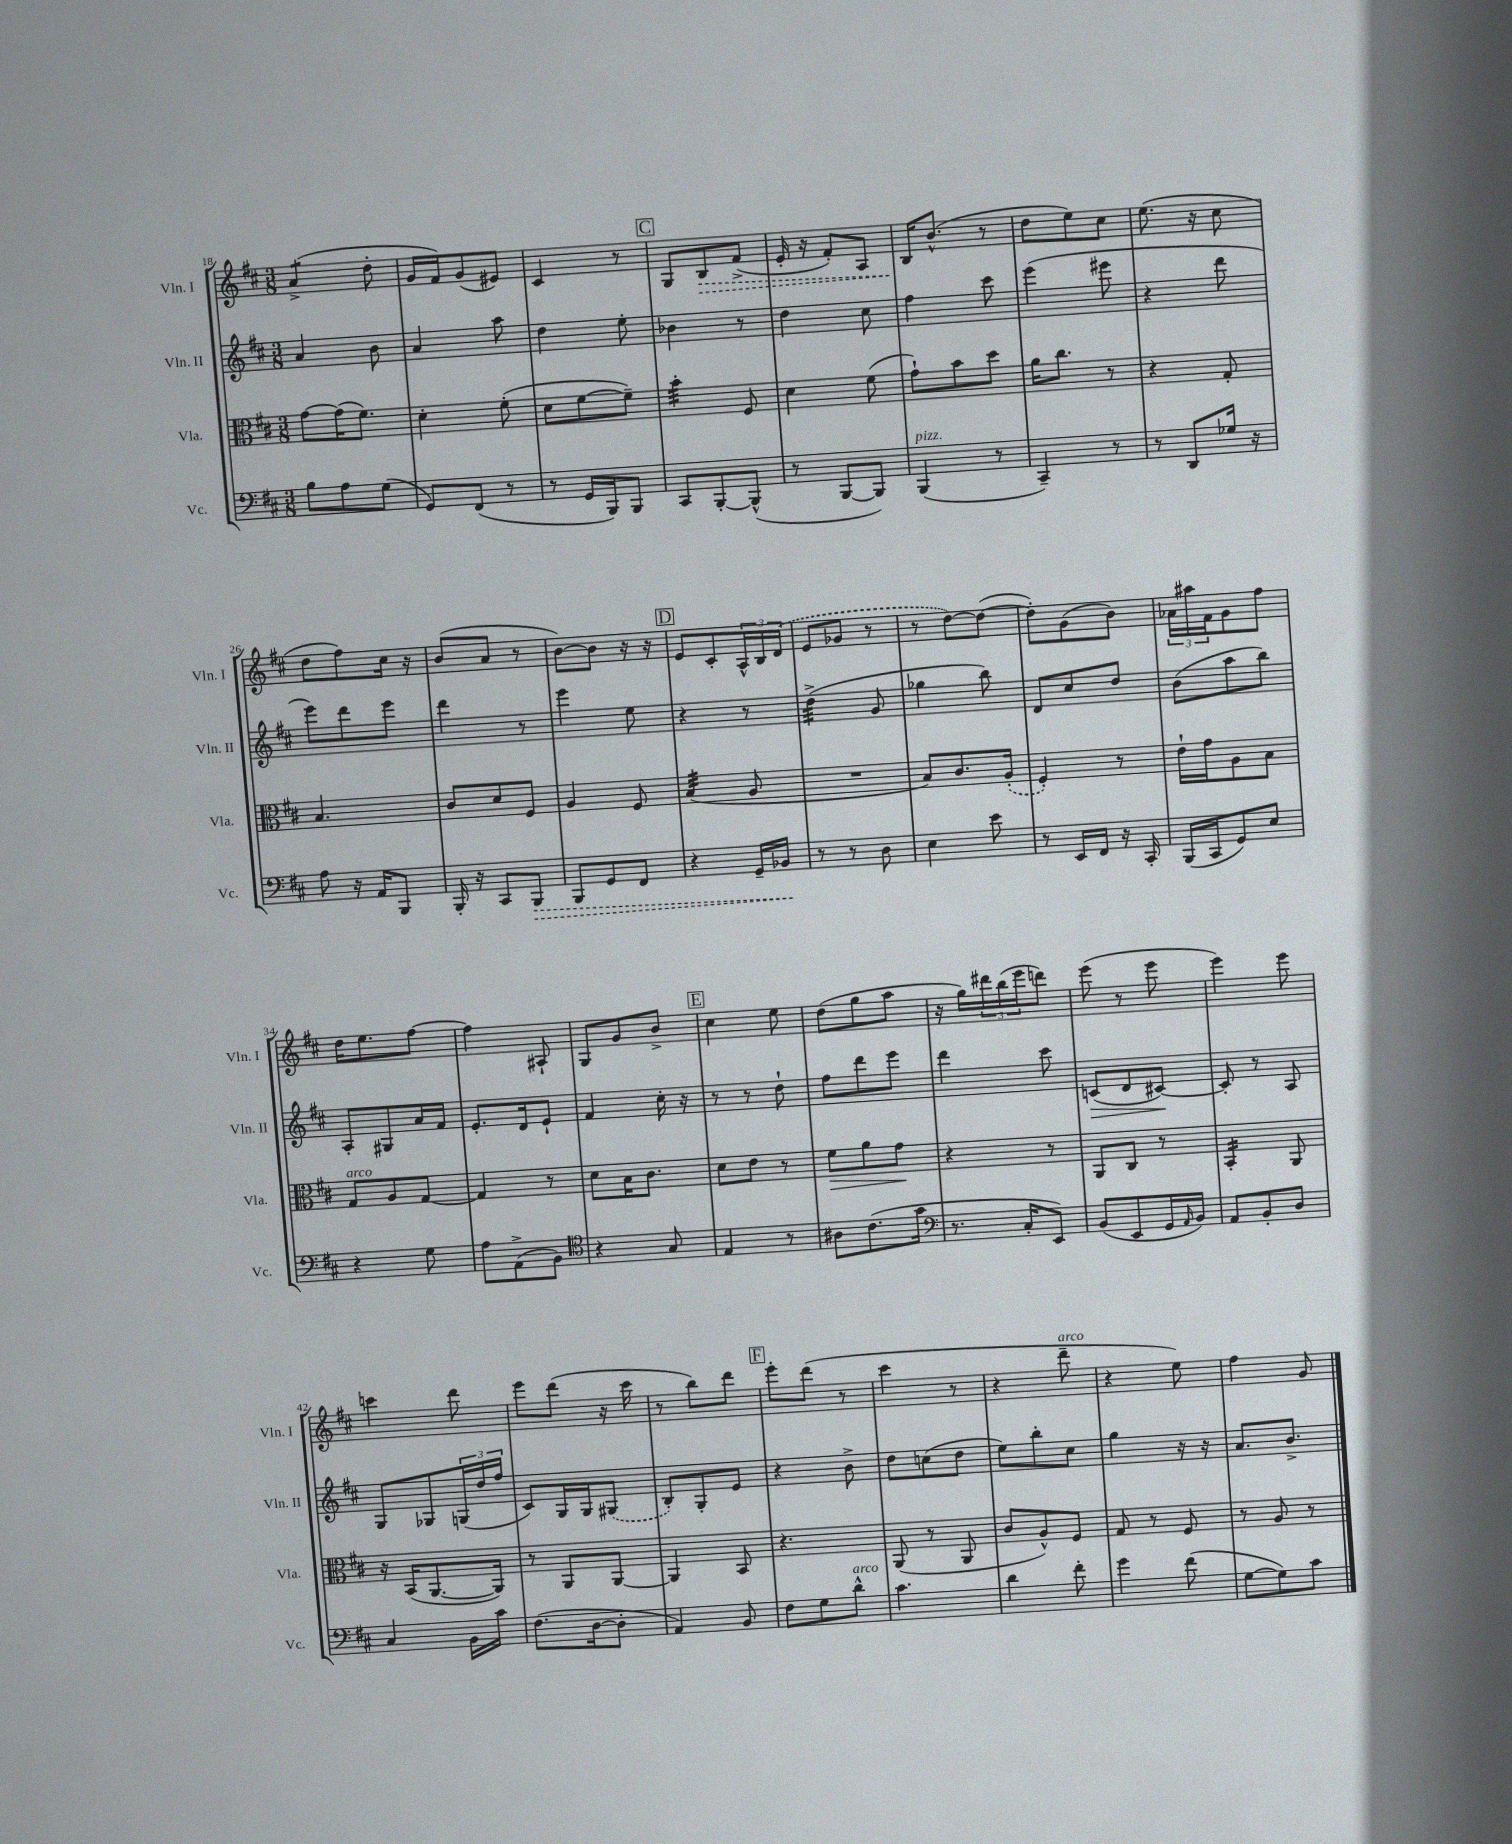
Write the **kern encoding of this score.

**kern	**kern	**kern	**kern
*staff4	*staff3	*staff2	*staff1
*clefF4	*clefC3	*clefG2	*clefG2
*k[f#c#]	*k[f#c#]	*k[f#c#]	*k[f#c#]
*M3/8	*M3/8	*M3/8	*M3/8
8B	[8g	4a	(4a^
8A	(16g]	.	.
.	8.f#)	.	.
(8G	.	8b	8dd'
=	=	=	=
8GG)	4d'	4a	16g
.	.	.	16f#)
(8FF#	.	.	(8g
8r	(8f#'	8aa	8e#)
=	=	=	=
8r	8d	4dd	4c#
16GG	[8f#	.	.
16BBB)	.	.	.
8BBB	8f#~])	8ee'	8r
=	=	=	=
8CC#	4b'	4b-	8G
[8BBB'	.	.	8B
(8BBB^^]	8F#	8r	(8f#^
=	=	=	=
8r	4d	4dd	16e'
.	.	.	16r
[8BBB	.	.	8f#')
8BBB])	(8f#	8cc#	8A
=	=	=	=
(4BBB	8g`)	4ff#	16B
.	.	.	(8.b^^
.	8b	.	.
8r	8dd	8ccc#	8r
=	=	=	=
4CC#~)	16a	(4eee	8dd
.	8.cc#	.	.
.	.	.	8ee)
8r	8r	8eee#	8cc#
=	=	=	=
8r	4r	4r	(8.ee
8DD	.	.	.
.	.	.	16r
16G-	8G'	8ddd	8cc#
16r	.	.	.
=	=	=	=
8A	4.B	8eee)	8dd
16r	.	8ddd	8ff#)
16AA	.	.	.
8BBB	.	8eee	16cc#
.	.	.	16r
=	=	=	=
16BBB'	8c#	4ddd	(8b
16r	.	.	.
8CC#	8d	.	8a
8BBB	8F#	8r	8r
=	=	=	=
8BBB	4A	4eee	[8b)
8GG	.	.	8b]
8FF#	8F#	8ee	16r
.	.	.	16r
=	=	=	=
4r	(4B	4r	8e
.	.	.	8c#'
16GG~	8A	8r	24A^^
.	.	.	24B
16BB-	.	.	.
.	.	.	(24d
=	=	=	=
8r	4.r	(4dd^	8e
8r	.	.	8g-
8D	.	8g	8r
=	=	=	=
4E	8B)	4gg-	8r
.	8.c#	.	[8dd)
8e	.	8bb)	(8dd_
.	(16A'	.	.
=	=	=	=
8r	4F#')	8d	8dd'])
16EE	.	8cc#	(8g
16FF#	.	.	.
16r	8r	8dd	8b)
16CC#'	.	.	.
=	=	=	=
(16BBB	16e`	(8b	24a-
.	.	.	24aa#
16CC#	16g	.	.
.	.	.	24f#
8GG)	8A	8aa	8g
8E	8B	8bb)	8ff#
=	=	=	=
4r	8G	8A'	16dd
.	.	.	8.ee
.	8A	8G#	.
8G	[8G	16a	[8ff#
.	.	16f#	.
=	=	=	=
8A	4G]	8.e'	4ff#]
(8AA^	.	.	.
.	.	16d	.
8BB)	8r	8e`	8A#`
=	=	=	=
*clefC4	*	*	*
4r	8d	4f#	8G
.	16B	.	8g
.	8.c#	.	.
8G	.	16cc#'	8b^
.	.	16r	.
=	=	=	=
4E	8d	8r	4cc#
.	8e	8r	.
8r	8r	8dd`	8ee
=	=	=	=
8A#	8f#	8ff#	(8dd
(8.c#	8a	8ddd	8gg
.	8g	8eee	8aa
16g	.	.	.
=	=	=	=
*clefF4	*	*	*
8.r	4r	4ddd	16r
.	.	.	16gg)
.	.	.	24ddd#
.	.	.	(24bb
16C#'	.	.	.
.	.	.	24eee
8EE)	8r	8ccc#	8ddd)
=	=	=	=
(8BB	8AA	(8c	(8eee
8EE	8C#	8d	8r
16GG	8r	[8c#)	8eee
16qqAA	.	.	.
16BB)	.	.	.
=	=	=	=
8AA	4BB'	8c#']	4eee)
8BB'	.	8r	.
8D	8AA	8A	8eee
=	=	=	=
4C#	16r	8G	4ccc
.	(16BB	.	.
.	[8.AA	8G-	.
16BB	.	(24G	8ddd
.	.	24dd	.
16c#	16AA])	.	.
.	.	24ff#	.
=	=	=	=
(8.F#	8r	8c#)	8eee
.	8AA	16G	(8ddd
[16D	.	16G	.
8D']	[8AA	(8G#	16r
.	.	.	16ccc#
=	=	=	=
4AA)	4AA]	8B')	8r
.	.	8G'	8bb)
8BB	8BB	8e	8ddd
=	=	=	=
8F#	4.r	4r	8eee'
8G	.	.	(8ddd
8d^^	.	8b^	8r
=	=	=	=
4.c#	(8AA	8dd	4ccc#
.	8r	(8cc	.
.	8AA	8dd	8r
=	=	=	=
4d	8c#	8ee)	4r
.	8A^^)	8bb'	.
8f#'	8F#	8cc#	8ddd~
=	=	=	=
4g	8G	4gg	4r
.	8r	.	.
(8f#	8F#	16r	8ee)
.	.	16r	.
=	=	=	=
[8G	8r	8.a	4ff#
8G])	8A	.	.
.	.	8.b^	.
8c#	8r	.	8g
==	==	==	==
*-	*-	*-	*-
